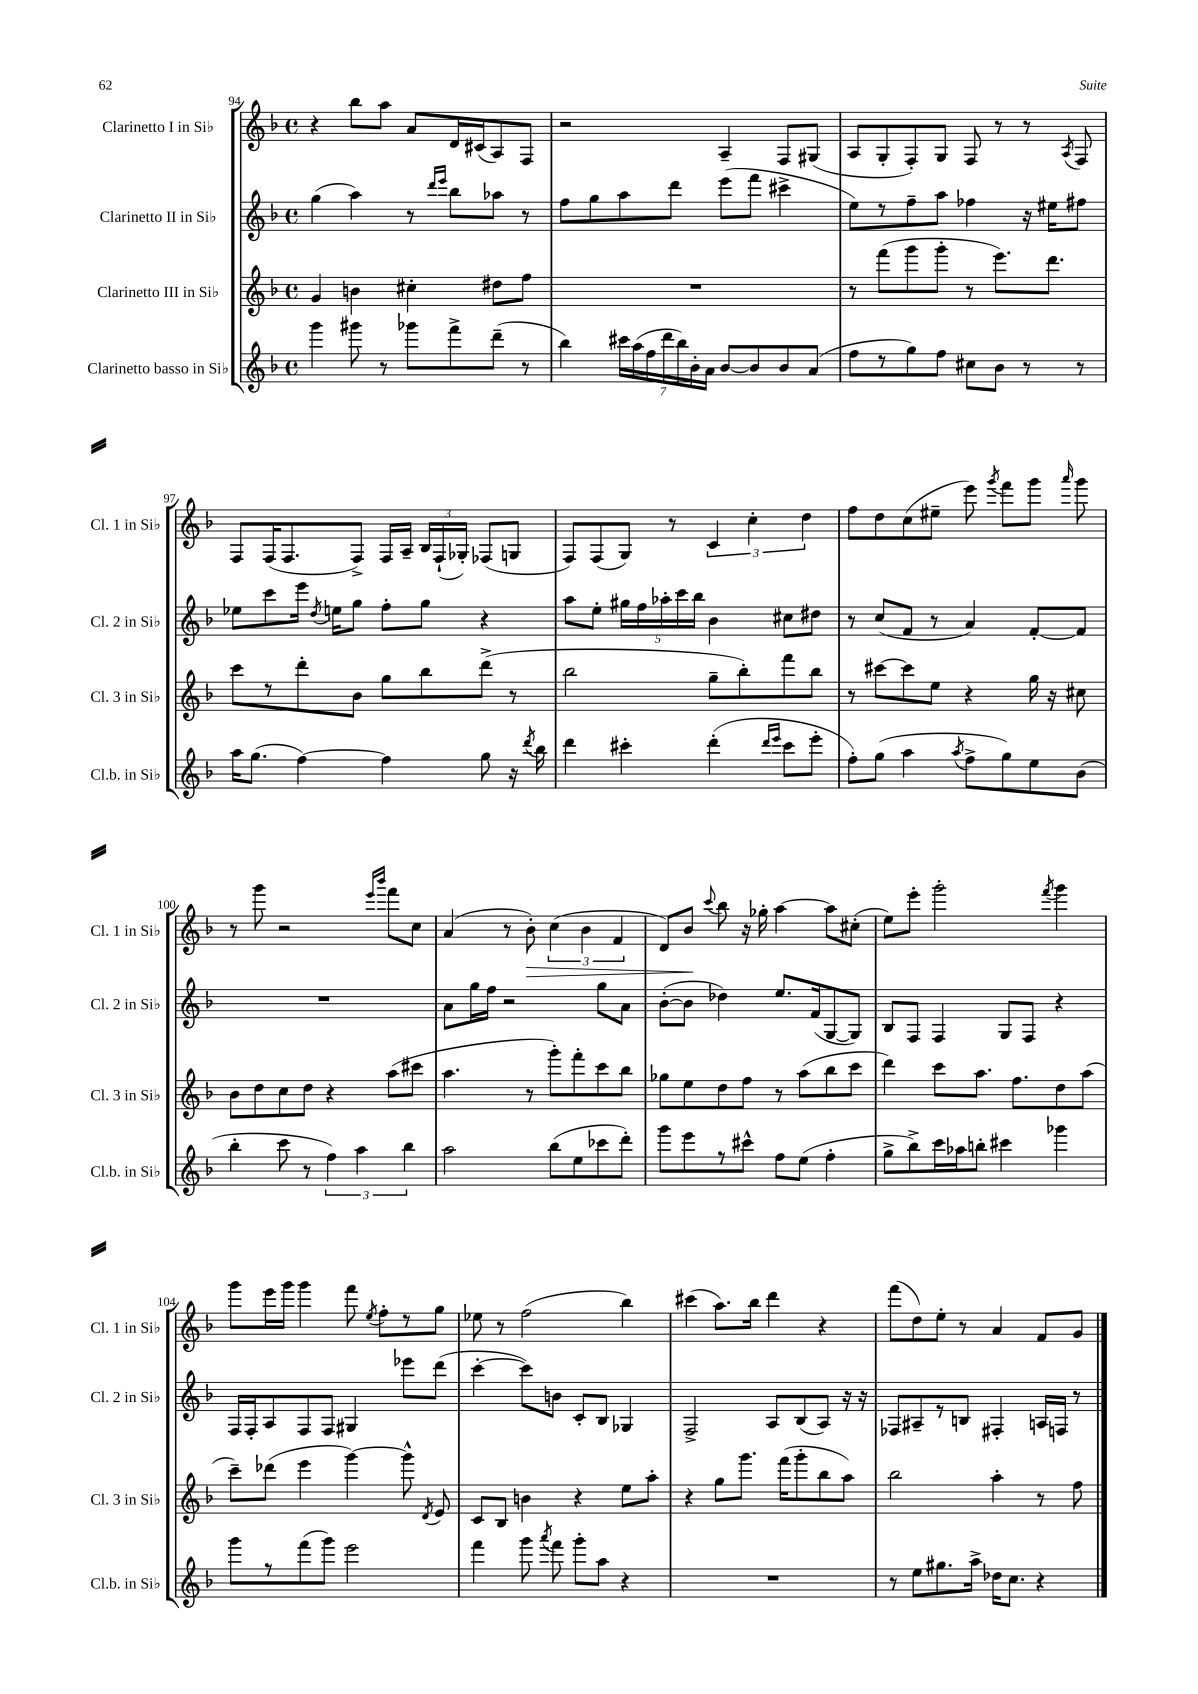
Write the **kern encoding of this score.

**kern	**kern	**kern	**kern	**dynam
*part4	*part3	*part2	*part1	*part1
*staff4	*staff3	*staff2	*staff1	*staff1
*I"Clarinetto basso in Si♭	*I"Clarinetto III in Si♭	*I"Clarinetto II in Si♭	*I"Clarinetto I in Si♭	*
*I'Cl.b. in Si♭	*I'Cl. 3 in Si♭	*I'Cl. 2 in Si♭	*I'Cl. 1 in Si♭	*
*clefG2	*clefG2	*clefG2	*clefG2	*
*k[b-]	*k[b-]	*k[b-]	*k[b-]	*
*M4/4	*M4/4	*M4/4	*M4/4	*
*met(c)	*met(c)	*met(c)	*met(c)	*
=94	=94	=94	=94	=94
4ggg\	4g/	(4gg\	4r	.
8ggg#X\	4bn\	4aa\)	8bb-\L	.
8r	.	.	8aa\J	.
8ggg-X\L	4cc#X'\	8r	8a/L	.
.	.	16qqddd/LL	.	.
.	.	16qqeee/JJ	.	.
8fff^\	.	8bb-\L	16d/L	.
.	.	.	(16c#X/J	.
(8ddd~\J	8dd#X\L	8aa-X\J	8A/)	.
8r	8ff\J	8r	8F/J	.
=95	=95	=95	=95	=95
4bb-\)	1r	8ff\L	2r	.
.	.	8gg\	.	.
28ccc#X\LL	.	8aa\	.	.
(28aa\	.	.	.	.
28ff\	.	.	.	.
28ddd\	.	.	.	.
.	.	8ddd\J	.	.
28bb-\)	.	.	.	.
28b-'\	.	.	.	.
28a\JJ	.	.	.	.
[8b-/L	.	(8eee\L	4A~/	.
8b-/]	.	8fff\J	.	.
8b-/	.	4ccc#X^\	8F/L	.
(8a/J	.	.	(8G#X/J	.
=96	=96	=96	=96	=96
8ff\L	8r	8ee\L)	8A/L	.
8r	(8fff\L	8r	8G'/	.
8gg\)	8ggg\	8ff~\	8F'/)	.
8ff\J	8ggg'\J	8aa\J	8G/J	.
8cc#X\L	8r	4ff-X\	8F/	.
8b-\J	8.eee\L)	.	8r	.
8r	.	16r	8r	.
.	8.ddd\J	16ee#X\KL	.	.
.	.	.	8qA/	.
8r	.	8ff#X\J	8F/	.
!!LO:LB:g=z
=97	=97	=97	=97	=97
16aa\KL	8ccc\L	8ee-X\L	8F/L	.
(8.gg\J	.	.	.	.
.	8r	8ccc\	(16F/K	.
.	.	.	8.F/	.
[4ff\)	8ddd'\	16eee\Jk	.	.
.	.	8qdd/	.	.
.	.	16een\KL	.	.
.	8b-\J	8gg\J	8F^/J)	.
4ff\]	8gg\L	8ff'\L	16F/LL	.
.	.	.	16A~/JJ	.
.	8bb-\	8gg\J	24B-/LL	.
.	.	.	(24F`/	.
.	.	.	24G-X'/JJ)	.
8gg\	(8ddd^\J	4r	(8F-X/L	.
16r	8r	.	8Gn/J	.
8qddd/	.	.	.	.
16bb-\	.	.	.	.
=98	=98	=98	=98	=98
4ddd\	2bb-\	8aa\L	8F/L)	.
.	.	8ee'\J	(8F/	.
4ccc#X'\	.	20gg#X\LL	8G/J)	.
.	.	20ff\	.	.
.	.	20aa-X'\	.	.
.	.	.	8r	.
.	.	20ccc\	.	.
.	.	20bb-\JJ	.	.
(4ddd'\	8gg~\L	4b-\	6c/	.
.	8bb-'\)	.	.	.
.	.	.	6cc'\	.
16qqddd/LL	.	.	.	.
16qqeee/JJ	.	.	.	.
8ccc#\L	8fff\	8cc#X\L	.	.
.	.	.	6dd\	.
8eee'\J	8bb-\J	8dd#X\J	.	.
=99	=99	=99	=99	=99
8ff'\L)	8r	8r	8ff\L	.
(8gg\J	[8ccc#X\L	(8cc/L	8dd\	.
4aa\	8ccc#\]	8f/J	(8cc\	.
.	8ee\J	8r	8ee#X~\J	.
8qaa/	.	.	.	.
8ff^\L	4r	4a/)	8eee\)	.
.	.	.	8qggg/	.
8gg\)	.	.	8fff\L	.
8ee\	16gg\	[8f'/L	8ggg\J	.
.	16r	.	.	.
.	.	.	16qqaaa/	.
(8b-\J	8cc#X\	8f/J]	8ggg\	.
!!LO:LB:g=z
=100	=100	=100	=100	=100
4bb-'\	8b-\L	1r	8r	.
.	8dd\	.	8ggg\	.
8ccc\	8cc\	.	2r	.
8r	8dd\J	.	.	.
6ff\)	4r	.	.	.
6aa\	.	.	.	.
.	.	.	16qqeee/LL	.
.	.	.	16qqbbb-/JJ	.
.	(8aa\L	.	8fff\L	.
6bb-\	.	.	.	.
.	8ccc#X\J	.	8cc\J	.
=101	=101	=101	=101	=101
2aa\	4.aa\	8a\L	(4a/	.
.	.	16gg\L	.	.
.	.	16ff\JJ	.	.
.	.	2r	8r	.
!	!	!	!	!LO:HP:b
.	8r	.	8b-'\)	>
(8bb-\L	8ggg'\L)	.	(6cc\	.
8ee\	8fff'\	.	.	.
.	.	.	6b-\	.
8ccc-X\	8ccc\	8gg\L	.	.
.	.	.	6f/	.
8ddd'\J)	8bb-\J	8a\J	.	.
=102	=102	=102	=102	=102
8ggg\L	8gg-X\L	([8b-'\L	8d/L)	.
8eee\	8ee\	8b-\J]	8b-/J	.
.	.	.	8qqccc/	.
8r	8dd\	4dd-X\)	8bb-\	]
8ccc#X^^\J	8ff\J	.	16r	.
.	.	.	16gg-X'\	.
8ff\L	8r	8.ee/L	[4aa\	.
(8ee\J	(8aa\L	.	.	.
.	.	(16f/k	.	.
4ff'\	8bb-\	[8G/	8aa\L]	.
.	8ccc\J	8G/J])	(8cc#X'\J	.
=103	=103	=103	=103	=103
8gg^\L	4ddd\)	8B-/L	8ee\L)	.
8bb-^\)	.	8F/J	8eee'\J	.
16ccc\L	8ccc\L	4F/	2ggg'\	.
16aa-X\J	.	.	.	.
8bbn'\J	8.aa\J	.	.	.
4ccc#X\	.	8G/L	.	.
.	8.ff\L	.	.	.
.	.	8F/J	.	.
.	.	.	8qfff/	.
4ggg-X\	8dd\	4r	4ggg\	.
.	(8aa\J	.	.	.
!!LO:LB:g=z
=104	=104	=104	=104	=104
8ggg\L	8ccc~\L)	16F/LL	8ggg\L	.
.	.	16F'/J	.	.
8r	(8ddd-X\J	8A/	16eee\L	.
.	.	.	16ggg\JJ	.
(8fff\	4eee\	8F/	4ggg\	.
8ggg\J)	.	8F/J	.	.
2eee\	[4ggg\)	4G#X/	8fff\	.
.	.	.	8qee/	.
.	.	.	8ff'\L	.
.	8ggg^^\]	8eee-X\L	8r	.
.	8qd/	.	.	.
.	8e/	(8ddd\J	8gg\J	.
=105	=105	=105	=105	=105
4fff\	8c/L	[4ccc'\	8ee-X\	.
.	8B-/J	.	8r	.
8ggg\	4bn\	8ccc\L])	(2ff\	.
8qaaa/	.	.	.	.
8fff\	.	8bn\J	.	.
8ggg'\L	4r	8c'/L	.	.
8aa\J	.	8B-/J	.	.
4r	8ee\L	4G-X/	4bb-\)	.
.	8aa'\J	.	.	.
=106	=106	=106	=106	=106
1r	4r	2F^/	(4ccc#X\	.
.	8gg\L	.	8.aa\L)	.
.	8.ggg\J	.	.	.
.	.	.	16bb-\Jk	.
.	.	8A/L	4ddd\	.
.	(16fff\KL	.	.	.
.	8ggg'\	(8B-/	.	.
.	8bb-\	8A/J)	4r	.
.	8aa\J)	16r	.	.
.	.	16r	.	.
=107	=107	=107	=107	=107
8r	2bb-\	8F-X/L	(8fff\L	.
8ee\L	.	8A#X~/	8dd\)	.
8.gg#X\	.	8r	8ee'\J	.
.	.	8Bn/J	8r	.
16aa^\Jk	.	.	.	.
16dd-X\KL	4aa'\	4F#X'/	4a/	.
8.cc\J	.	.	.	.
4r	8r	16An/LL	8f/L	.
.	.	16Fn/JJ	.	.
.	8ff\	8r	8g/J	.
==	==	==	==	==
*-	*-	*-	*-	*-
